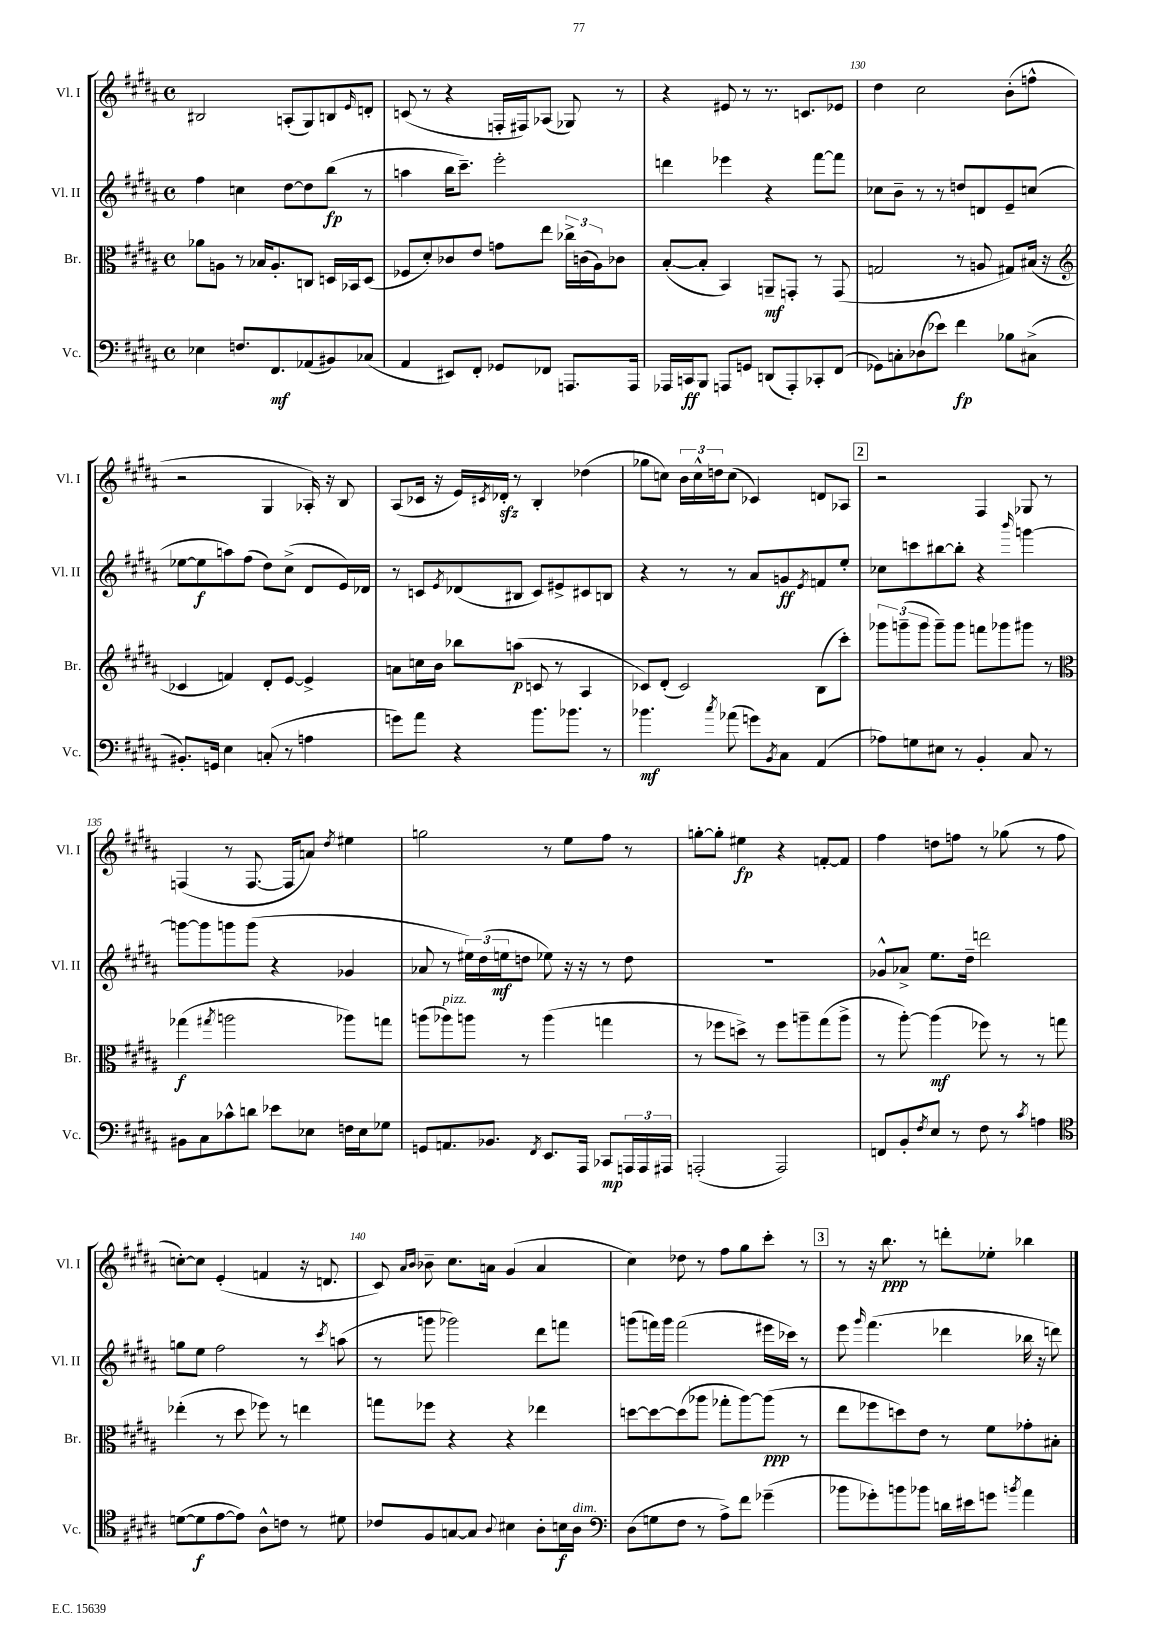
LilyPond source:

<<
\new StaffGroup <<
\new Staff = "s0" \with { instrumentName = "Vl. I" shortInstrumentName = "Vl. I" } {
    \clef treble \key b \major \defaultTimeSignature \time 4/4
    bis2 a8-.( gis8) b8 \grace { e'16 } d'8-. |
    c'8( r8 r4 f16-. fis16) aes8( ges8) r8 |
    r4 eis'8 r8 r8. c'8. ees'8 |
    dis''4 cis''2 b'8-.( f''8-^ |
    r2 gis4 aes16-.) r16 b8 |
    ais8( ces'16 r16 e'16) \acciaccatura { cis'8 } des'16-.\sfz r8 b4-. des''4( |
    ges''8 c''8) \tuplet 3/2 { b'16 c''16-^ d''16 } c''8( ces'4) d'8 aes8 |
    \mark \markup { \box "2" } r2 fis4 ges8 r8 |
    f4( r8 f8.~ f16 a'8) \acciaccatura { dis''8 } eis''4 |
    g''2 r8 e''8 fis''8 r8 |
    g''8~-. g''8-. eis''4\fp r4 f'8~-. f'8 |
    fis''4 d''8 f''8 r8 ges''8( r8 f''8 |
    c''8~-.) c''8 e'4-.( f'4 r16 d'8. |
    cis'8) \grace { ais'16 b'16 } bes'8-- cis''8. a'16 gis'4( a'4 |
    cis''4) des''8 r8 fis''8 gis''8 cis'''8-. r8 |
    \mark \markup { \box "3" } r8 r16 b''8.\ppp r8 d'''8-. ees''8-. bes''4 \bar "|." |
}
\new Staff = "s1" \with { instrumentName = "Vl. II" shortInstrumentName = "Vl. II" } {
    \clef treble \key b \major \defaultTimeSignature \time 4/4
    fis''4 c''4 dis''8~ dis''8 b''8\fp( r8 |
    a''4 b''16 cis'''8.--) e'''2-. |
    d'''4 ees'''4 r4 fis'''8~ fis'''8 |
    ces''8 b'8-- r8 r8 d''8 d'8 e'8-- c''8( |
    ees''8~ ees''8\f a''8) fis''8( dis''8) cis''8->( dis'8 e'16) des'16 |
    r8 c'8 \acciaccatura { e'8 } des'8( bis8 c'8) eis'8-> cis'8 b8 |
    r4 r8 r8 ais'8 g'8\ff \acciaccatura { e'8 } f'8 e''8-. |
    \mark \markup { \box "2" } ces''8 c'''8 bis''8~ bis''8-. r4 \grace { b'''16 } g'''4~ |
    g'''8~ g'''8 g'''8 g'''8( r4 ges'4 |
    aes'8 r8 \tuplet 3/2 { eis''16) dis''16( e''16\mf } d''8 ees''8) r16 r16 r8 d''8 |
    R1 |
    ges'8-^ aes'8-> e''8. dis''16-- d'''2 |
    g''8 e''8 fis''2 r8 \acciaccatura { cis'''8 } a''8( |
    r8 g'''8 ges'''2) dis'''8 f'''8 |
    g'''8( f'''16) g'''16 f'''2( eis'''16 ces'''16) r8 |
    \mark \markup { \box "3" } e'''8 \grace { gis'''16 } fis'''4.( des'''4 bes''16 r16 d'''8) \bar "|." |
}
\new Staff = "s2" \with { instrumentName = "Br." shortInstrumentName = "Br." } {
    \clef alto \key b \major \defaultTimeSignature \time 4/4
    aes'8 a8 r8 bes16 a8.-. c8 d16 bes,16 d8( |
    fes8 dis'8-.) ces'8 e'8 g'8 e''8 \tuplet 3/2 { ces''16-> c'16( ais16) } ces'8 |
    b8~-.( b8-. b,4) a,8--\mf g,8-. r8 g,8( |
    g2 r8 a8 gis8) bis16( r16 |
    \clef treble ces'4 f'4) dis'8-. e'8~ e'4-> |
    a'8 c''16 b'16 bes''8 a''8\p( c'8 r8 ais4 |
    ces'8) dis'8-.( ces'2) b8( cis'''8-.) |
    \mark \markup { \box "2" } \tuplet 3/2 { ges'''8 g'''8--( g'''8 } g'''8--) g'''8 f'''8 ges'''8 gis'''8 r8 |
    \clef alto ges''4\f( \acciaccatura { gis''8 } a''2 aes''8) g''8 |
    a''8( aes''8^\markup { \italic "pizz." }) a''8 r8 a''4( g''4 |
    r8 fes''8 d''8->) r8 fes''8 a''8-- gis''8( a''8-> |
    r8 ais''8~-.) ais''4\mf( fes''8) r8 r8 g''8 |
    ees''4-.( r8 dis''8 fes''8) r8 e''4 |
    g''8 fes''8 r4 r4 ees''4 |
    d''8~ d''8~ d''8( aes''8 ges''8-. aes''8~) aes''8\ppp( r8 |
    \mark \markup { \box "3" } e''8 fes''8 d''8) e'8 r8 fis'8 ges'8-. bis8-. \bar "|." |
}
\new Staff = "s3" \with { instrumentName = "Vc." shortInstrumentName = "Vc." } {
    \clef bass \key b \major \defaultTimeSignature \time 4/4
    ees4 f8. fis,8.\mf aes,8( bis,8) ces8( |
    ais,4 eis,8) fis,8-. ges,8 fes,8 a,,8. a,,16 |
    aes,,16 c,16\ff b,,8 a,,8 g,8 d,8( a,,8-.) ces,8-. fis,8( |
    ges,8) c8-. des8( ees'8) fis'4\fp bes8 cis8->( |
    bis,8.-.) g,16 e4 c8-.( r8 a4 |
    g'8) ais'8 r4 b'8. bes'8. r8 |
    bes'4.\mf \acciaccatura { cis''8 } aes'8( g'8) \acciaccatura { b,8 } cis8 ais,4( |
    \mark \markup { \box "2" } aes8) g8 eis8 r8 b,4-. cis8 r8 |
    bis,8 cis8 ces'8-^ d'8 ees'8 ees8 f16 ees16 ges8 |
    g,8 a,8. bes,8. \acciaccatura { fis,8 } e,8. ais,,16 ces,8\mp \tuplet 3/2 { a,,16 a,,16 ais,,16 } |
    a,,2-.( a,,2) |
    f,8 b,8-. \acciaccatura { fis8 } e8 r8 fis8 r8 \acciaccatura { cis'8 } a4 |
    \clef tenor d'8~( d'8\f e'8~ e'8) ais8-^ c'8 r8 dis'8 |
    ces'8 fis8 g8~ g8 \appoggiatura { ais8 } bis4 ais8-. b16\f ais16^\markup { \italic "dim." } |
    \clef bass dis8( g8 fis8 r8 ais8->) fis'8 ges'4--( |
    \mark \markup { \box "3" } bes'8 ges'8-.) b'8 bes'8 d'16 eis'16 g'8 \acciaccatura { b'8 } ais'4 \bar "|." |
}
>>
>>
\layout { \context { \Score currentBarNumber = #127 \override BarNumber.break-visibility = ##(#f #t #t) barNumberVisibility = #(every-nth-bar-number-visible 5) } }
